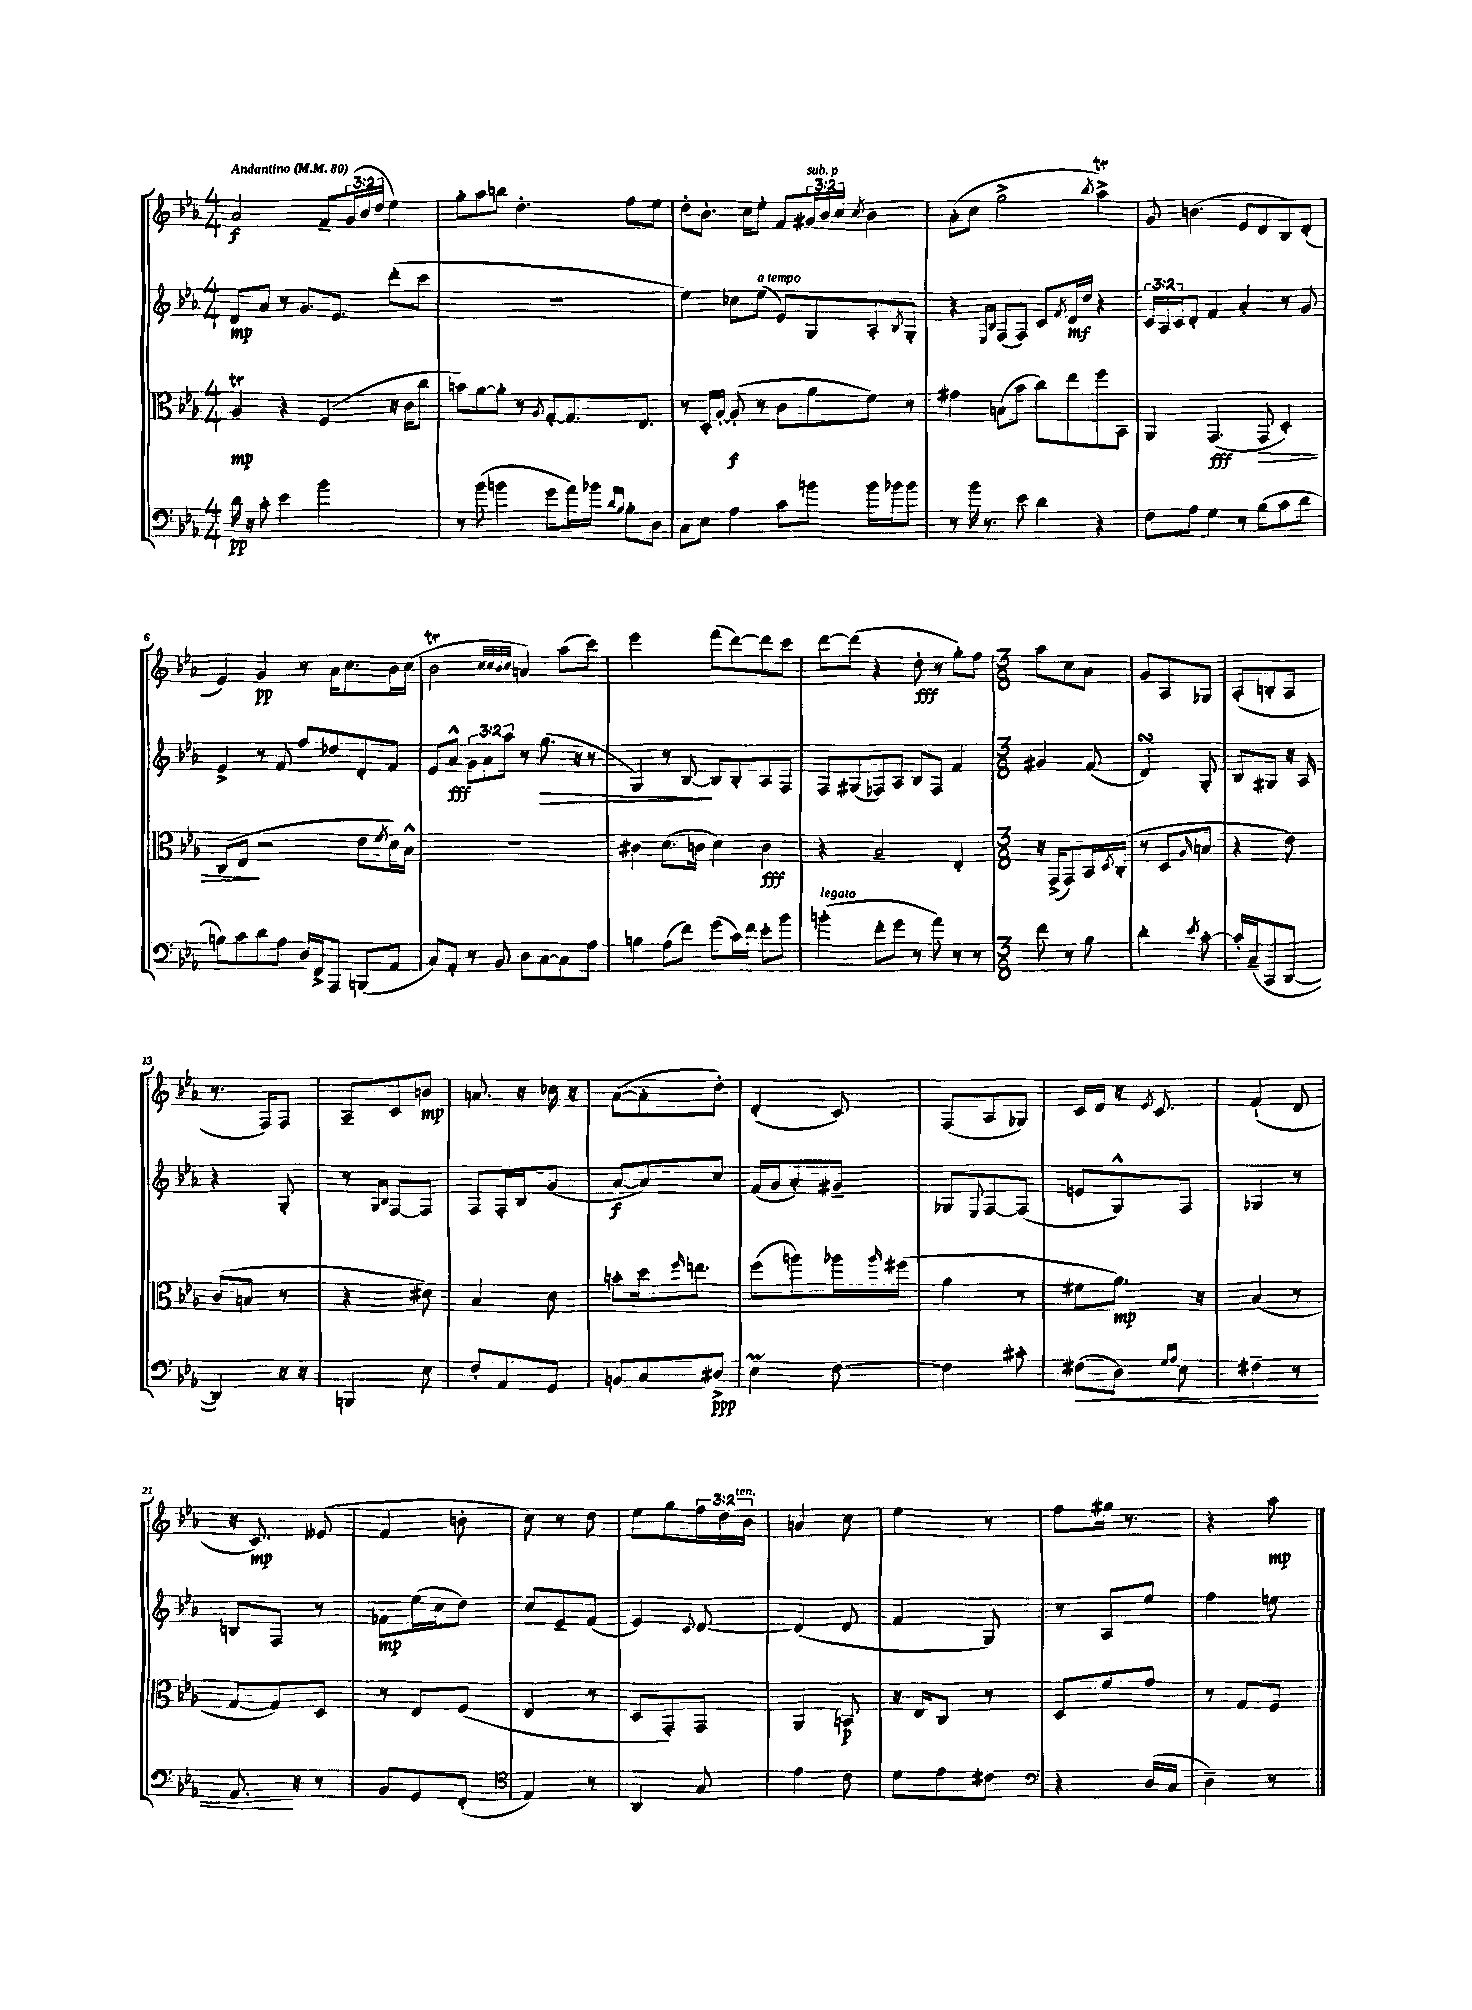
<<
\new StaffGroup <<
\new Staff = "s0" {
    \clef treble \key ees \major \numericTimeSignature \time 4/4 \override Staff.TupletNumber.text = #tuplet-number::calc-fraction-text \tempo "Andantino" 4 = 80
    aes'2\f f'8-- \tuplet 3/2 { g'16( bes'16 d''16 } ees''4) |
    g''8-. aes''8 b''8 d''4.-. f''8 ees''8 |
    d''8-. bes'8.-. c''16 ees''8-. f'8 \tuplet 3/2 { gis'16^\markup { \italic "sub. p" } bes'16 c''16 } \acciaccatura { c''8 } bes'4 |
    aes'8-.( c''8 g''2-> \acciaccatura { bes''8 } aes''4->\trill) |
    g'8 b'4.( ees'8 d'8 bes8) d'8-.( |
    ees'4) g'4\pp r8 aes'16 c''8. bes'16 c''16( |
    bes'2\trill \grace { c''32 c''32 bes'32 c''32 } a'4) aes''8( c'''8) |
    ees'''2 f'''8( d'''8~) d'''8 c'''8 |
    d'''8~ d'''8( r4 d''8-.\fff r8 g''8-.) f''8 |
    \numericTimeSignature \time 3/8 aes''8 c''8 aes'8 |
    g'8 aes8 ges8 |
    aes8-.( b8-. aes8 |
    r8. f16) f8 |
    aes8-- c'8 b'8\mp |
    a'8. r16 ces''16 r16 |
    aes'8~( aes'8-. d''8-.) |
    d'4-.( c'8) |
    f8( aes8 ges8) |
    c'16 d'16 r16 \acciaccatura { ees'8 } c'8. |
    f'4-!( d'8 |
    r16 c'8.\mp) eeses'8( |
    f'4 b'8-. |
    c''8) r8 d''8 |
    ees''8 g''8 \tuplet 3/2 { f''16 d''16 bes'16^\markup { \italic "ten." } } |
    a'4 c''8 |
    ees''4 r8 |
    f''8 gis''16 r8. |
    r4 aes''8\mp \bar "|." |
}
\new Staff = "s1" {
    \clef treble \key ees \major \numericTimeSignature \time 4/4 \override Staff.TupletNumber.text = #tuplet-number::calc-fraction-text
    d'8\mp aes'8 r8 g'8. ees'8. d'''8-.( c'''8 |
    R1 |
    ees''4) ces''8 ees''8^\markup { \italic "a tempo" }( ees'8) g8 aes8-. \acciaccatura { bes8 } g8-. |
    r4 \grace { ees16 bes16 } f8( f8) c'8 \acciaccatura { f'8 } d'16\mf d''16 r4 |
    \tuplet 3/2 { c'16 aes16 c'16 } d'8-. f'4 aes'4-. r8 g'8 |
    ees'4-> r8 f'8 f''8 des''8 d'8-. f'8 |
    ees'8 aes'8-^\fff \tuplet 3/2 { g'8 aes'8 aes''8 } r8 g''8.\>( r16 r8 |
    g4) r8 bes8~\! bes8 bes8-. aes8 f8 |
    f8 gis8( fes8) aes8 bes8 fes8 f'4 |
    \numericTimeSignature \time 3/8 gis'4 f'8( |
    d'4\turn) g8-. |
    bes8 gis8 r16 aes16 |
    r4 g8-. |
    r8 \grace { g16 bes16 } f8~ f8 |
    f8 f16-. bes16 g'8( |
    aes'8~\f aes'8) c''8 |
    f'16( g'16 aes'8-.) gis'8-- |
    ges8 \appoggiatura { ees8 } f8~ f8( |
    e'8 g8-^) f8 |
    ges4 r8 |
    b8 f8 r8 |
    fes'8\mp ees''16( c''16 d''8) |
    c''8 ees'8-- f'8( |
    ees'4) \appoggiatura { c'8 } d'8~ |
    d'4( d'8 |
    f'4 g8) |
    r8 aes8 ees''8 |
    f''4 e''8 \bar "|." |
}
\new Staff = "s2" {
    \clef alto \key ees \major \numericTimeSignature \time 4/4
    aes4\trill\mp r4 f4( r16 c'16 c''8 |
    b'8) aes'8~ aes'8-. r8 \acciaccatura { aes8 } g8~-. g8. ees8. |
    r8 d16-. aes16~-. aes8-.\f( r8 c'8 aes'8 f'8) r8 |
    gis'4 b8( bes'8 c''8) ees''8 f''8 bes,8 |
    aes,4 g,4.\fff( g,8\> d4-.) |
    c8( ees8\! r2 ees'8 \acciaccatura { f'8 } d'16) bes16-^ |
    R1 |
    cis'4 d'8.( c'16 d'4) c'4\fff |
    r4 bes2-- ees4-. |
    \numericTimeSignature \time 3/8 r16 g,16->( g,8) bes,16 \acciaccatura { d8 } c16-.( |
    r8 d8 \grace { aes16 } b8 |
    r4 ees'8) |
    c'8( b8 r8 |
    r4 dis'8) |
    bes4 d'8 |
    b'8-. d''16 \grace { f''16 } e''8. |
    f''8( a''8) aes''16 \grace { aes''16 } fis''16( |
    aes'4 r8 |
    fis'8 aes'8.\mp) r16 |
    bes4( r8 |
    g8~ g8) d8 |
    r8 ees8 f8( |
    ees4 r8 |
    d8 g,8-.) g,8 |
    aes,4 b,8\p |
    r16 ees16 c8 r8 |
    d8 f'8 g'8 |
    r8 g8 f8 \bar "|." |
}
\new Staff = "s3" {
    \clef bass \key ees \major \numericTimeSignature \time 4/4
    d'16\pp r16 c'8-. ees'4 bes'2 |
    r8 bes'8( b'4 g'8 aes'16) bes'16 \grace { d'16 bes16 } bes8-. d8 |
    c8 ees8 aes4 c'8 b'8 b'16 bes'16 bes'8 |
    r8 bes'16 r8. ees'8 d'4 r4 |
    f8 aes8 g4 r8 bes8( c'8 d'8 |
    b8) c'8 d'8 aes8 d16 f,16-> aes,,8 b,,8( aes,8 |
    c8) aes,8-. r8 bes,8 d8 c8~ c8 aes8 |
    b4 aes8( f'8) g'8( c'16) f'16 ees'8-. bes'8 |
    b'4-.^\markup { \italic "legato" }( f'8-. g'8 r8 aes'8) r8 r8 |
    \numericTimeSignature \time 3/8 f'8 r8 bes8 |
    d'4-. \acciaccatura { ees'8 } c'8~-. |
    c'16-. c16--( c,8 d,8~ |
    d,4) r16 r16 |
    b,,4 ees8 |
    f8-. aes,8 g,8 |
    b,8 c8 dis8->\ppp |
    ees4\prall f8~ |
    f4 cis'8-. |
    fis8\<( d8) \grace { g16 aes16 } ees8 |
    fis4-- r8 |
    aes,8.\! r16 r8 |
    bes,8 g,8 f,8-.( |
    \clef tenor ees4) r8 |
    aes,4 g8 |
    ees'4 c'8 |
    d'8 ees'8 cis'8 |
    \clef bass r4 d16( c16 |
    d4--) r8 \bar "|." |
}
>>
>>
